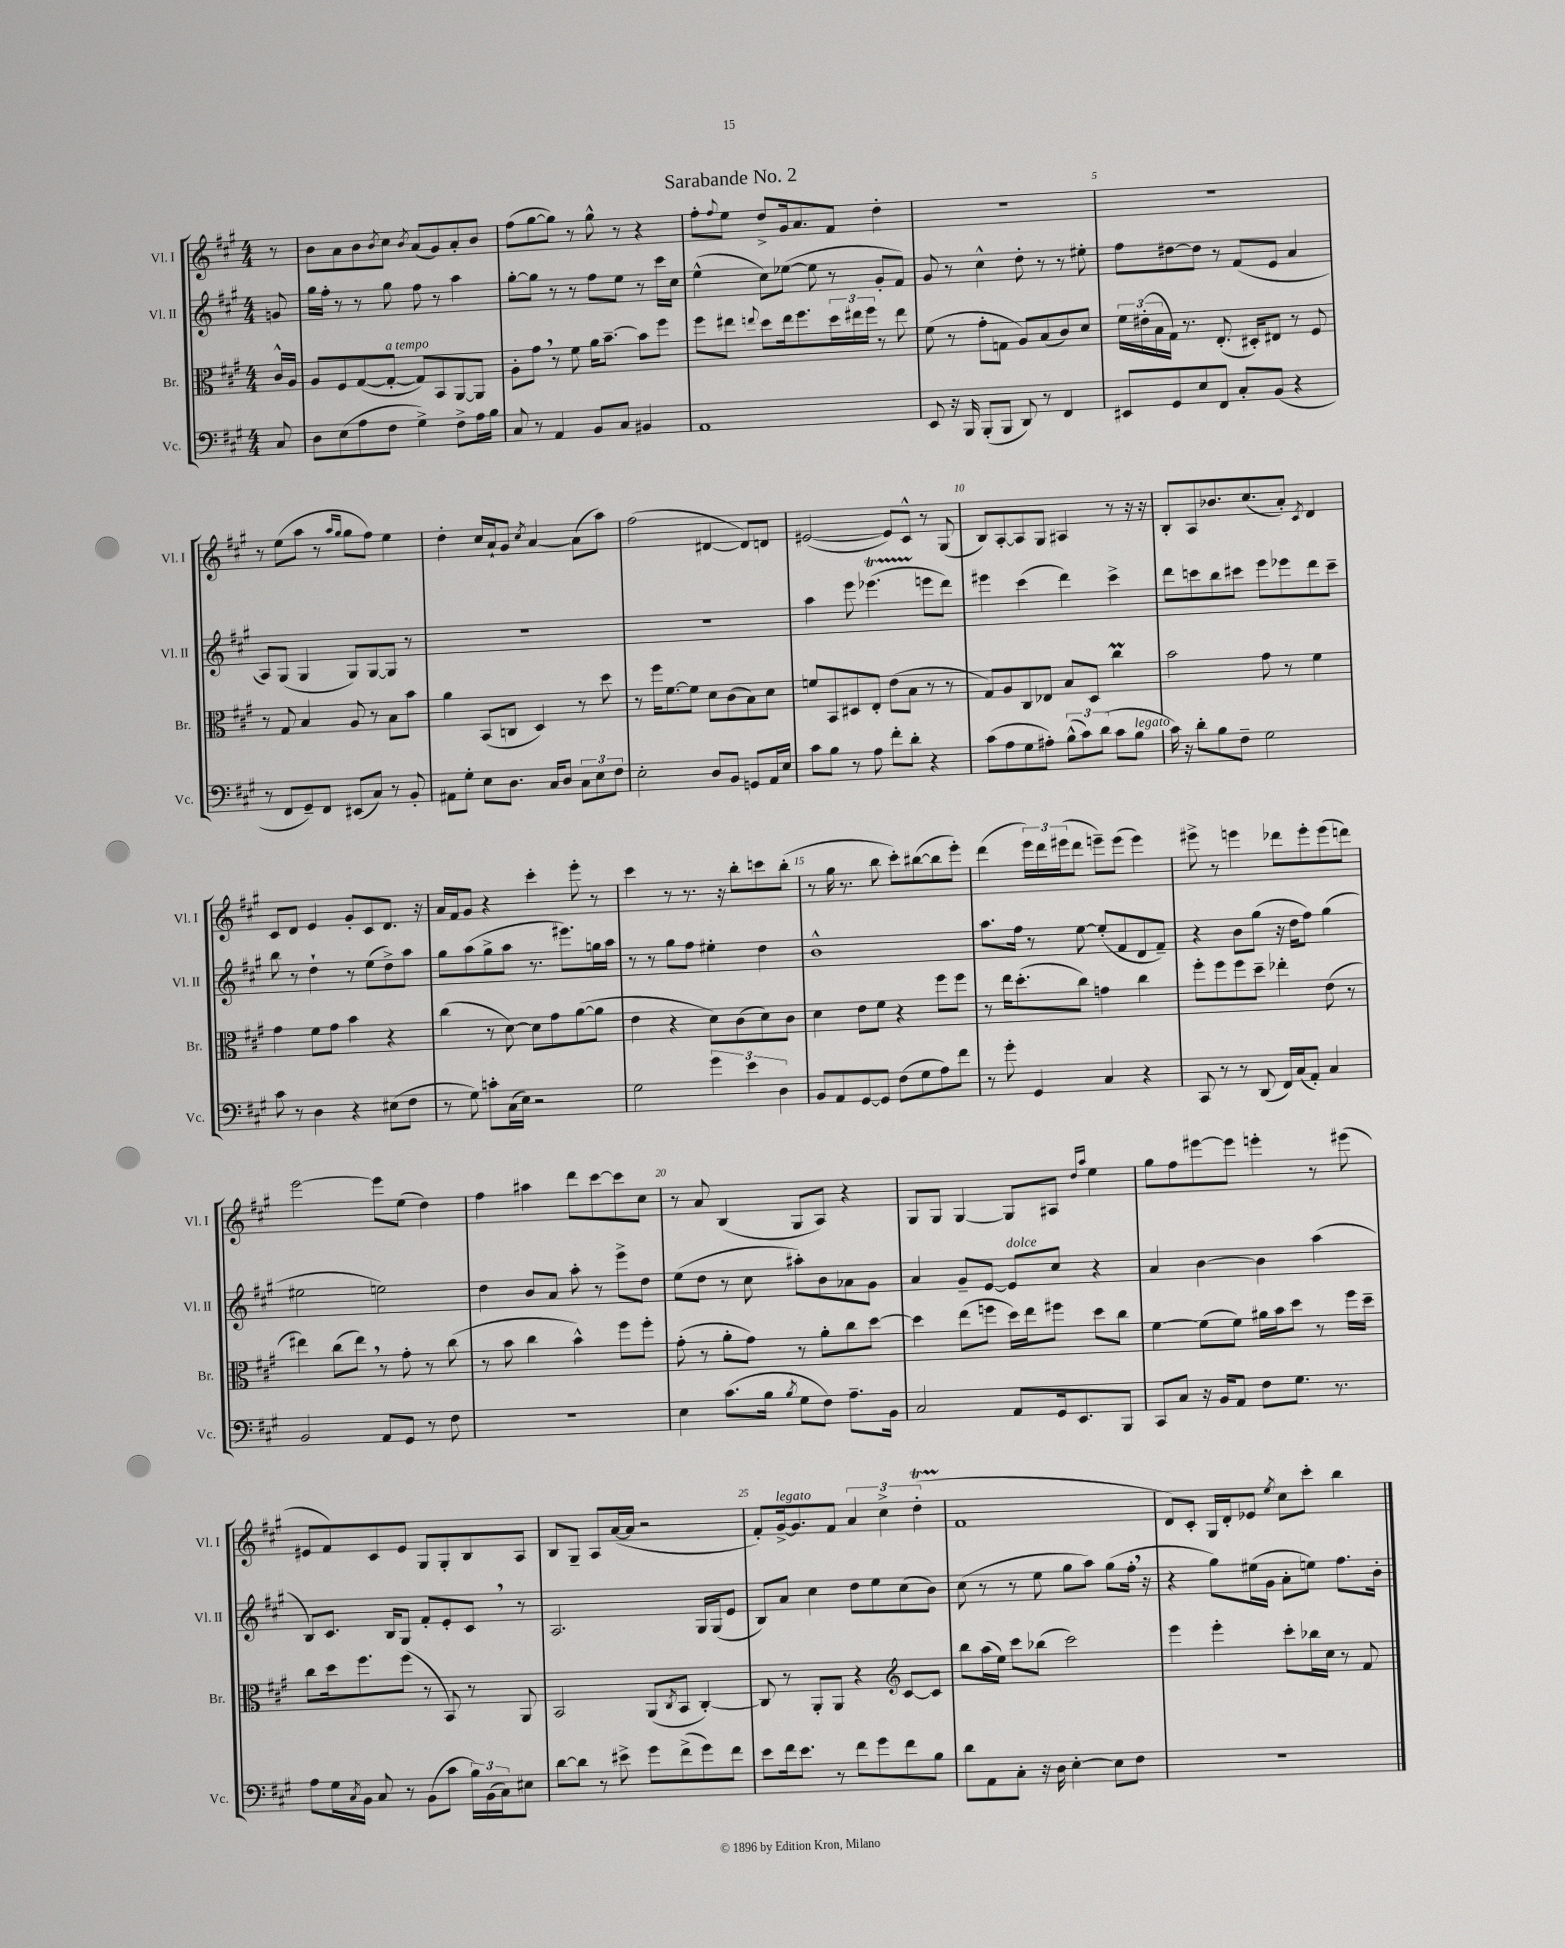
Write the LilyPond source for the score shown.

\header { title = "Sarabande No. 2" }
<<
\new StaffGroup <<
\new Staff = "s0" \with { instrumentName = "Vl. I" shortInstrumentName = "Vl. I" } {
    \clef treble \key a \major \numericTimeSignature \time 4/4 \partial 8
    r8 |
    b'8 a'8 b'8 \acciaccatura { b'8 } cis''8 \acciaccatura { b'8 } a'8( gis'8) a'8-. b'8 |
    fis''8( gis''8~ gis''8) r8 gis''8-^ r8 r4 |
    fis''8-. \appoggiatura { fis''8 } e''8 d''8-> gis'16 a'8. fis'8 d''4-. |
    R1 |
    R1 |
    r8 e''8( a''8 r8 \grace { a''16 gis''16 } gis''8 fis''8) e''4 |
    d''4-. cis''16 a'16-! gis'8 \acciaccatura { cis''8 } a'4~ a'8( a''8) |
    fis''2( dis'4~ dis'8) d'8 |
    eis'2~( eis'8) cis'8-^ r8 gis8( |
    b8) a8~-. a8 gis8 ais4 r8 r16 r16 |
    b8-. a8 bes'8. cis''8.( a'8-.) \acciaccatura { cis'8 } d'4 |
    cis'8 d'8 e'4 gis'8-. cis'8 d'8. r16 |
    a'16 fis'16 gis'8 r4 cis'''4-. e'''8-. r8 |
    cis'''4 r8 r8. r16 b''8-. c'''8 b''8-.( |
    r8 gis''16 r8. b''8 cis'''8-.) bis''8~( bis''8 e'''8-.) |
    d'''4( \tuplet 3/2 { e'''16) d'''16 eis'''16( } d'''8 e'''8--) e'''8( e'''4) |
    eis'''8-> r8 e'''4 des'''8 e'''8-. e'''8( d'''8) |
    e'''2~ e'''8 e''8( d''4) |
    fis''4 ais''4 d'''8 cis'''8~ cis'''8 cis''8 |
    r8 a'8 b4( gis8 a8) r4 |
    gis8 gis8 gis4~ gis8 ais8 \grace { d''16 a''16 } e''4 |
    gis''8 fis''8 eis'''8~ eis'''8 e'''4-. r8 eis'''8( |
    eis'8 fis'8) cis'8 eis'8 gis8 gis8-. b8 a8 |
    b8 gis8-- a8 a'16~( a'16 r2 |
    fis'8-.) gis'16~->^\markup { \italic "legato" } gis'8. fis'8 \tuplet 3/2 { a'4 cis''4-> d''4-.\startTrillSpan( } |
    fis'1\stopTrillSpan |
    d'8) cis'8-. gis16 d'16-. ees'8 \acciaccatura { e''8 } cis''8 cis'''8-. b''4 \bar "|." |
}
\new Staff = "s1" \with { instrumentName = "Vl. II" shortInstrumentName = "Vl. II" } {
    \clef treble \key a \major \numericTimeSignature \time 4/4 \partial 8
    g'8 |
    gis''16 fis''16-. r8 r8 gis''8 fis''8 r8 a''4 |
    gis''8~-. gis''8 r8 r8 fis''8 e''8 r8 cis'''16 cis''16 |
    e''4-^( cis''8) ees''8~( ees''8 r8 gis'8-. fis'8) |
    gis'8 r8 cis''4-^ d''8-. r8 r8 eis''8-. |
    fis''8 dis''8~ dis''8 r8 fis'8( e'8 a'4 |
    a8) gis8( gis4 gis8) gis8~ gis8 r8 |
    R1 |
    R1 |
    a''4 e'''8 ees'''4.\startTrillSpan( e'''8\stopTrillSpan d'''8) |
    eis'''4 cis'''4( d'''4) cis'''4-> |
    d'''8 c'''8 b''8 cis'''8 e'''8 ees'''8 d'''8 cis'''8-- |
    b''8 r8 d''4-! r8 e''8( d''8->) a''8 |
    gis''8 a''8( gis''8-> a''8 r8. eis'''8.) g''16 a''16 |
    r8 r8 gis''8 fis''8 eis''4-. d''4 |
    b'1-^ |
    a''8. fis''16 r8 e''8~ e''8-.( fis'8 d'8 fis'8--) |
    r4 b'8 gis''8( r16 d''16 fis''8) gis''4( |
    eis''2 e''2) |
    d''4 b'8 a'8 a''8-. r8 e'''8-> d''8 |
    e''8( d''8 r8 cis''8 ais''8-.) b'8 aes'8 gis'8 |
    a'4 gis'8-- e'8~ e'8^\markup { \italic "dolce" } cis''8 r4 |
    a'4 b'4~ b'4 a''4( |
    b8) cis'8. b16 gis8 fis'8-. e'8-. cis'8 \breathe r8 |
    a2. gis16 gis16( e'8 |
    b8) a'8 cis''4 d''8 e''8 cis''8( b'8) |
    cis''8( r8 r8 e''8 gis''8 a''8) gis''8( fis''16-. \breathe r16 |
    r4 gis''8) eis''16( gis'16 a'8-. e''8) fis''8. b'16-. \bar "|." |
}
\new Staff = "s2" \with { instrumentName = "Br." shortInstrumentName = "Br." } {
    \clef alto \key a \major \numericTimeSignature \time 4/4 \partial 8
    cis'16-^ a16 |
    a8 fis8 gis8~( gis8~-.^\markup { \italic "a tempo" } gis8) b,8 a,8~ a,8 |
    a8-. gis'8 \breathe r8 fis'8 a'16 b'8.~-- b'8 fis''8 |
    fis''8 eis''8 \appoggiatura { e''8 } d''8 e''16 fis''8. \tuplet 3/2 { d''16 eis''16 fis''16 } r8 eis''8 |
    fis'8( r8 gis'8-. g8 a8) b8( cis'8) d'8 |
    \tuplet 3/2 { fis'16 eis'16-.( b16 } gis16) r8. e8.-.( dis16-.) eis8 r8 fis8 |
    r8 gis8 b4 a8 r8 b8 b'8 |
    a'4 b,8( c8 d4) r8 d''8 |
    r8 fis''16 fis'8.~ fis'8 d'8 cis'8( b8) d'8 |
    f'8 b,8 dis8 e8-. e'8( b8 r8 r8 |
    gis8) a8 cis8 ees8 b8 d8 cis''4\prall |
    b'2 gis'8 r8 fis'4 |
    gis'4 fis'8 gis'8 b'4 r4 |
    cis''4( r8 d'8~) d'8 gis'8 a'8~( a'8 |
    e'4 r4 d'8) cis'8( d'8) cis'8 |
    d'4 e'8 fis'8 r4 fis''8 fis''8 |
    r8 e''16 d''8.-.( cis''8) g'4 cis''4 |
    fis''8-. fis''8 fis''8 d''8-- ees''4-. e'8( r8 |
    eis''4) cis''8( eis''8) \breathe r8 gis'8-. r8 cis''8( |
    r8 b'8 cis''4 b'4-^) fis''8 fis''8-. |
    gis'8-.( r8 a'8-. gis'8) r8 a'8-. cis''8 d''8~ |
    d''4 e''8( f''8 d''16) e''16 fis''8 d''8 cis''8 |
    fis'4~ fis'8( fis'8) ais'16 b'16 d''8 r8 fis''16 d''16-- |
    cis''8 d''16 fis''8. fis''8( r8 b,8) r8 a,8 |
    b,2 a,8( \acciaccatura { cis8 } b,8 cis4~-.) |
    cis8 r8 a,8-. a,8 r4 \clef treble cis'8~ cis'8 |
    b''8 a''16( e''16) cis'''8 bes''8( cis'''2) |
    e'''4 e'''4-. cis'''8-. bes''16 cis''16 r8 fis'8 \bar "|." |
}
\new Staff = "s3" \with { instrumentName = "Vc." shortInstrumentName = "Vc." } {
    \clef bass \key a \major \numericTimeSignature \time 4/4 \partial 8
    cis8 |
    d8 e8( a8 fis8 gis4->) fis8-> a16 b16 |
    cis8 r8 a,4 b,8 cis8 bis,4 |
    a,1 |
    e,8 r16 b,,16 b,,8-.( b,,8 d,8) r8 fis,4 |
    eis,8 gis,8 e8 fis,8 cis8-. b,8( r4 |
    r8 fis,8 gis,8--) fis,8 eis,8( cis8) r8 b,8-. |
    ais,8 gis8-. e8 d8. cis16 d8 \tuplet 3/2 { cis8 e8 fis8 } |
    e2-. d8 b,8 g,8 a,16 e16 |
    cis'8 b8 r8 a8 fis'8-. d'8-. r4 |
    cis'8( a8 gis8 ais8-.) \tuplet 3/2 { b8-^( cis'8) d'8( } cis'8 b8^\markup { \italic "legato" } |
    cis'16) r16 d'8-. b8 fis8-- gis2 |
    cis'8 r8 d4 r4 eis8( fis8 |
    r8 gis8) c'8-. cis16( e16) r2 |
    gis2 \tuplet 3/2 { gis'4 e'4 d4 } |
    b,8 a,8 gis,8~ gis,8 fis8( gis8 a8) fis'8 |
    r8 gis'8-. gis,4 cis4 r4 |
    cis,8 r8 r8 d,8( fis,16) cis16( a,8-.) cis4 |
    b,2 a,8 gis,8 r8 fis8 |
    R1 |
    e4 cis'8.( b16 \acciaccatura { b8 } gis8 fis8) a8.-- b,16 |
    cis2 a,8 gis,16 e,8. b,,8 |
    cis,8 cis8 r16 b,16 a,8 fis8 gis8. r8. |
    a8 gis16 \acciaccatura { cis8 } b,16 cis8 r8 b,8( cis'8 \tuplet 3/2 { b16) b,16( cis16) } eis8 |
    d'8~ d'8 r8 eis'8-> gis'8 fis'8->( gis'8) fis'8 |
    e'8 fis'16 e'8. r8 fis'8 gis'8 fis'8 b8 |
    d'8 a,8 cis8-. r16 d16 e4~-. e8 fis8 |
    R1 \bar "|." |
}
>>
>>
\layout { \context { \Score \override BarNumber.break-visibility = ##(#f #t #t) barNumberVisibility = #(every-nth-bar-number-visible 5) } }
